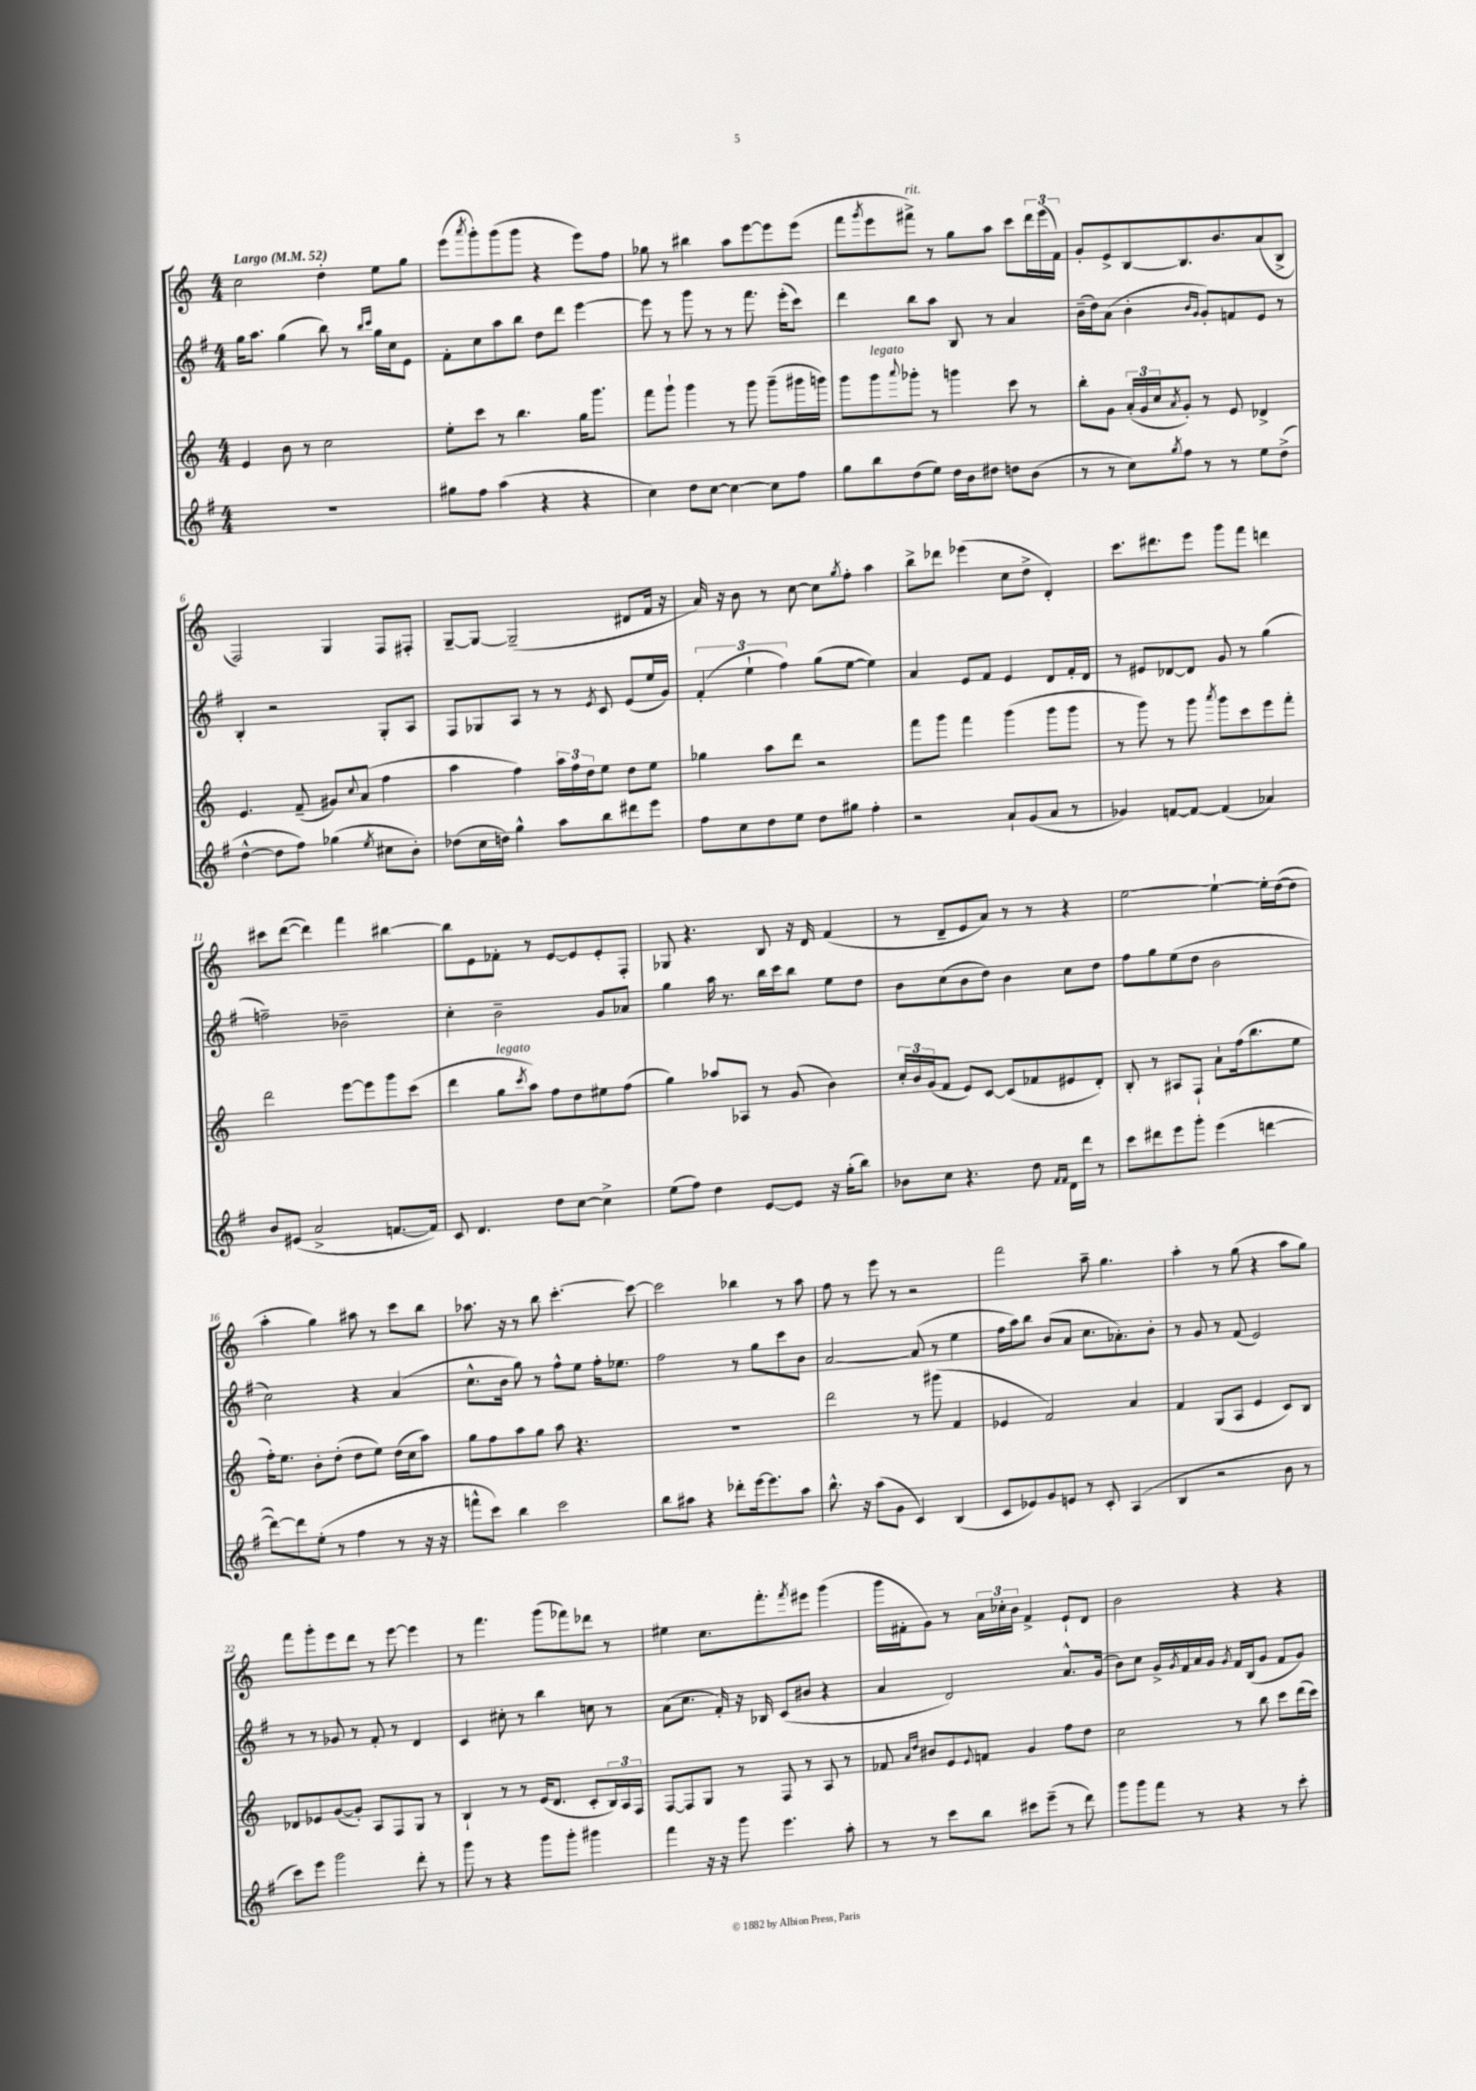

**kern	**kern	**kern	**kern
*part4	*part3	*part2	*part1
*staff4	*staff3	*staff2	*staff1
*clefG2	*clefG2	*clefG2	*clefG2
*k[f#]	*k[]	*k[f#]	*k[]
*M4/4	*M4/4	*M4/4	*M4/4
*MM52	*MM52	*MM52	*MM52
=1	=1	=1	=1
!	!	!	!LO:TX:a:B:t=Largo
1r	4e/	16gg\KL	2cc\
.	.	8.aa\J	.
.	8b\	(4gg\	.
.	8r	.	.
.	2cc\	8bb\)	4dd'\
.	.	8r	.
.	.	16qqbb/LL	.
.	.	16qqccc/JJ	.
.	.	16gg\LL	8ee\L
.	.	16cc\J	.
.	.	8e\J	8gg\J
=2	=2	=2	=2
8gg#X\L	8ee'\L	8f#'\L	(8eee\L
.	.	.	8qaaa/
8ff#\J	8ccc\J	8cc\	8ggg'\)
(4aa\	8r	8aa\	(8ggg\
.	4.bb\	8bb\J	8ggg\J
4r	.	8dd\L	4r
.	.	8ddd\J	.
4r	16gg\KL	[4eee\	8eee\L)
.	8.ggg\J	.	.
.	.	.	8ff\J
=3	=3	=3	=3
4cc\)	8fff\L	8eee\]	8gg-X\
.	8ggg`\J	8r	8r
8dd\L	4ggg\	8ggg\	4bb#X\
[8cc\J	.	8r	.
4cc\_	8r	8r	8aa\L
.	8ggg\	8.fff#\	[8eee\
8cc\L]	(8ggg~\L	.	8eee\]
.	.	(16eee'\KL	.
8ff#\J	16ggg#X\L	8ccc\J)	(8eee\J
.	16gggn\JJ)	.	.
=4	=4	=4	=4
8gg\L	8ggg\L	4ddd\	8fff\L
.	.	.	8qggg/
!	!LO:TX:a:i:t=legato	!	!
8bb\	8ggg\	.	8eee\
.	8qqaaa/	.	.
!	!	!	!LO:TX:a:i:t=rit.
(8dd\	8ggg-X'\J	8bb\L	8fff#X^\J)
8ee\J)	8r	8aa\J	8r
16dd\LL	4gggn\	8B/	8gg\L
16b\J	.	.	.
8dd#X\J	.	8r	8aa\J
8ddn\L	8ccc\	4a/	8ccc\L
(8b\J	8r	.	24ddd\L
.	.	.	(24eee\
.	.	.	24f\JJ)
=5	=5	=5	=5
8r	8bb'\L	(16b~\LL	8g'/L
.	.	16dd\J)	.
8r	8g\J	(8a\J	8e^/
8cc\L)	(24a'/LL	4b'\	[8B/
.	24g/	.	.
.	24cc/J	.	.
8qgg/	8qa/	.	.
8ff#\J	8g'/J)	.	8.B/]
.	.	16qqb/LL	.
.	.	16qqg/JJ	.
8r	8r	8g'/L)	.
.	.	.	8.b/
8r	8e/	8fn/	.
8ee\L	4d-X^/	8e/J	(8a/
(8dd^\J	.	8r	8B^/J
!!LO:LB:g=z
=6	=6	=6	=6
[4dd^^\	4.e/	4B'/	2F/)
8dd\L]	.	2r	.
8ff#\J)	(8f~/	.	.
(4gg-X\	8g#X/L)	.	4G/
.	8qqcc/	.	.
.	(8a/J	.	.
8qee/	.	.	.
8cc#X\L	4ff\	8G'/L	8F/L
8b'\J)	.	8A/J	8F#X'/J
=7	=7	=7	=7
(8dd-X\L	4aa\	8F#/L	[8G~/L
16cc\L	.	8G-X/	8G/J_
16ddn\JJ)	.	.	.
4gg^^\	4ff\)	8A/J	(2G~/]
.	.	8r	.
8aa\L	24aa\LL	8r	.
.	24ff\	.	.
.	24dd\J	.	.
.	.	8qe/	.
8bb\	8ee\J	8c/	.
8ddd#X\	8dd\L	(8e/L	8d#X/L
8eee\J	8ee\J	16ee/L	16f/Jk
.	.	16g/JJ)	16r
=8	=8	=8	=8
8ff#\L	4gg-X\	(6f#'/	16a/)
.	.	.	16r
8cc\	.	.	8b\
.	.	6ee`\	.
8dd\	8aa\L	.	8r
.	.	6ff#\)	.
8ee\J	8ddd\J	.	[8cc\
8dd\L	2r	(8gg\L	8cc\L]
.	.	.	8qgg/
8gg#X\J	.	[8ee\J	8ff'\J
4ff#'\	.	4ee\])	4aa\
=9	=9	=9	=9
2r	8fff\L	4a/	8bb^\L
.	8ggg\J	.	8ddd-X\J
.	4fff\	8e/L	(4eee-X\
.	.	8f#/J	.
8a`/L	(4ggg\	4e/	8cc\L
(8g/	.	.	8dd^\J
8a/J	8ggg\L	8d/L	4d'/)
8r	8ggg\J	16f#'/L	.
.	.	16d/JJ	.
=10	=10	=10	=10
4g-X/)	8r	8r	8.ccc\L
.	8ggg\)	8e#X/L	.
.	.	.	8.ddd#X\
[8fn/L	8r	[8d-X/	.
8f/J_	8ggg\	8d-/J]	8eee\J
.	8qaaa/	.	.
(4f/]	8ggg\L	8g/	8ggg\L
.	8ccc\	8r	8fff\J
4a-X/)	8eee\	(4gg\	4dddn\
.	8fff'\J	.	.
!!LO:LB:g=z
=11	=11	=11	=11
8b/L	2ddd\	2ffn~\)	8ccc#X\L
(8e#X/J	.	.	([8ddd\J
2a^/	.	.	4ddd\])
.	[8eee\L	2b-X~\	4fff\
.	8eee\]	.	.
[8.fn/L	8ggg\	.	[4bb#X\
.	(8ccc\J	.	.
16f/Jk])	.	.	.
=12	=12	=12	=12
8c/	4ddd\	4cc'\	8bb#\L]
4.d/	.	.	8e\
!	!LO:TX:a:i:t=legato	!	!
.	8gg\L	2b~\	8f-X'\J
.	8qccc/	.	.
.	8aa\J)	.	8r
8dd\L	8ff\L	.	[8e/L
[8cc\J	8dd\	.	8e/]
4cc^\]	8ee#X\	8g/L	8e'/
.	(8ff\J	8a-X/J	8F'/J
=13	=13	=13	=13
(8ee\L	4gg\)	4gg\	8G-X/
8ff#\J)	.	.	4.r
4dd\	8aa-X/L	16aa\	.
.	.	8.r	.
.	8A-X/J	.	.
[8e/L	8r	16bb\LL	8B/
.	.	16ccc\J	.
8e/J]	(8g/	8bb\J	16r
.	.	.	16d/
16r	4b\)	8ee\L	(4f/
(16gg'\KL	.	.	.
8bb\J)	.	8dd\J	.
=14	=14	=14	=14
8b-X\L	24cc'/LL	8b\L	8r
.	24b/	.	.
.	(24g/J	.	.
8cc\J	8f/J	(8cc\	8d~/L
4.r	8e/L)	8b\	8e/
.	[8c/J	8dd\J)	8a/J)
.	(8c/L]	4b\	8r
8dd\	8f-X/	.	8r
16qqf#/LL	.	.	.
16qqf#/JJ	.	.	.
16d\LL	8e#X/	8cc\L	4r
16ddd\JJ	.	.	.
8r	8d'/J)	8dd\J	.
=15	=15	=15	=15
8ccc\L	8B'/	8ff#\L	[2ee\
8ddd#X\	8r	8gg\	.
8eee\	8A#X/L	(8ee\	.
8ggg'\J	8F`/J	8dd\J	.
(4eee\	8a`\L	2b\	4ee`\_
.	(16ff\k	.	.
.	8.bb\	.	.
[4dddn\	.	.	16ee'\LL]
.	.	.	([16dd\J
.	8ee\J	.	8dd\J]
!!LO:LB:g=z
=16	=16	=16	=16
8ddd\L_)	16ff'\KL)	2cc\)	4aa'\
.	8.ee\J	.	.
8ddd\]	.	.	.
(8ee'\J	8b'\L	.	4gg\)
8r	(8dd'\J	.	.
4ff#\	8dd\L	4r	8aa#X\
.	8ee\J)	.	8r
8r	(16dd\LL	(4a/	8ccc\L
.	16cc\J	.	.
16r	8aa\J)	.	8bb\J
16r	.	.	.
=17	=17	=17	=17
8fffn^^\L	8gg\L	8.cc^^\L	8.aa-X\
8ccc\J)	8ff\	.	.
.	.	16b\Jk	16r
4bb\	8aa\	8gg\)	8r
.	8gg\J	8r	8bb\
2ccc\	8aa\	8ff#^^\L	[4.ccc'\
.	4.r	8ee\J	.
.	.	16ff#'\KL	.
.	.	8.ee-X\J	.
.	.	.	8ccc\_
=18	=18	=18	=18
8bb\L	1r	2ff#\	2ccc\]
8aa#X\J	.	.	.
4r	.	.	.
8ddd-X'\L	.	8r	4bb-X\
[16eee\k	.	8gg\L	.
8.eee\]	.	.	.
.	.	8ccc\	8r
8aa#\J	.	8b\J	8aa\
=19	=19	=19	=19
8.bb^^\	2ddd\	[2a/	8ff\
.	.	.	8r
16r	.	.	.
(8aa\L	.	.	8eee\
8g\J	.	.	8r
4c/)	8r	(8a/]	2r
.	(8ggg#X\	8r	.
(4B/	4f/	4ee\	.
=20	=20	=20	=20
8c/L	4e-X/	16ff#\LL	2fff\
.	.	16aa\J)	.
8e-X/)	.	8bb\J	.
8g/	2f/)	(8b/L	.
8en/J	.	8a/J	.
8r	.	8.cc\L	8aa~\
8c'/	.	.	4.gg\
.	.	8.a-X'\)	.
(4A/	4a/	.	.
.	.	8b'\J	.
=21	=21	=21	=21
4B/	4f/	8r	4aa'\
.	.	8g/	.
2r	(8G/L	8r	8r
.	8A/J	(8f#/	(8gg\
.	4e/	2e/)	4r
8b\	8c/L)	.	8aa\L
8r	8B/J	.	8gg\J)
!!LO:LB:g=z
=22	=22	=22	=22
8ccc\L)	8d-X/L	8r	8fff\L
8eee\J	8e-X/	8r	8ggg'\
2ggg\	([8g/	8g-X/	8eee\
.	8g'/J])	8r	8ddd\J
.	8A/L	8f#'/	8r
.	8F/	8r	[8eee\
8ddd'\	8G/J	4d/	4eee\]
8r	8r	.	.
=23	=23	=23	=23
8ggg\	4B`/	4c/	8r
8r	.	.	4.fff\
4r	8r	8cc#X'\	.
.	8r	8r	.
8ggg\L	(16e/KL	4bb\	(8ggg\L
.	8.d/J	.	.
8ggg'\J	.	.	8fff-X\)
4ggg#X\	8c'/L	8ccn\	8ddd-X\J
.	24B/L)	8r	8r
.	24A/	.	.
.	24F/JJ	.	.
=24	=24	=24	=24
4fff#\	[8F/L	(8a\L	4ee#X\
.	8F/]	8.cc\J	.
16r	8G/J	.	8.cc\L
16r	.	16f#'/)	.
8ggg\	8r	16r	.
.	.	16B-X/	8.fff'\
4.eee\	8F/	(8c/L	.
.	.	.	8qfff/
.	8r	8b#X/J	8eee#X\J
.	8A/	4r	(4ggg\
8aa'\	8r	.	.
=25	=25	=25	=25
8r	8f-X/	4a/	16ggg\LL
.	.	.	16f#X'\J
.	16qqa/LL	.	.
.	16qqdd/JJ	.	.
8r	8b#X/L	.	8g\J)
8ccc\L	8e/	2d/)	8r
.	8qqe/	.	.
8bb\J	8fn/J	.	24a\LL
.	.	.	24cc-X'\
.	.	.	24b\JJ
8ccc#X\L	4g/	.	4f#^/
(8eee~\J	.	.	.
8r	8ff\L	8.a^^/L	8e`/L
8ddd\)	8dd\J	.	8d/J
.	.	(16g/Jk	.
=26	=26	=26	=26
8ggg\L	2cc\	8b\L)	2b\
8ggg\	.	8cc\J	.
8fff#\J	.	16g^/LL	.
.	.	8qg/	.
.	.	16f#/	.
8r	.	16a/	.
.	.	16g/JJ	.
.	.	8qg/	.
4r	8r	16f#/LL	4r
.	.	(16B/J	.
.	8bb\	8g/J	.
8r	8ccc\L	8f#/L	4r
8ccc'\	(16ddd\L	8g/J)	.
.	16ccc\JJ)	.	.
==	==	==	==
*-	*-	*-	*-
